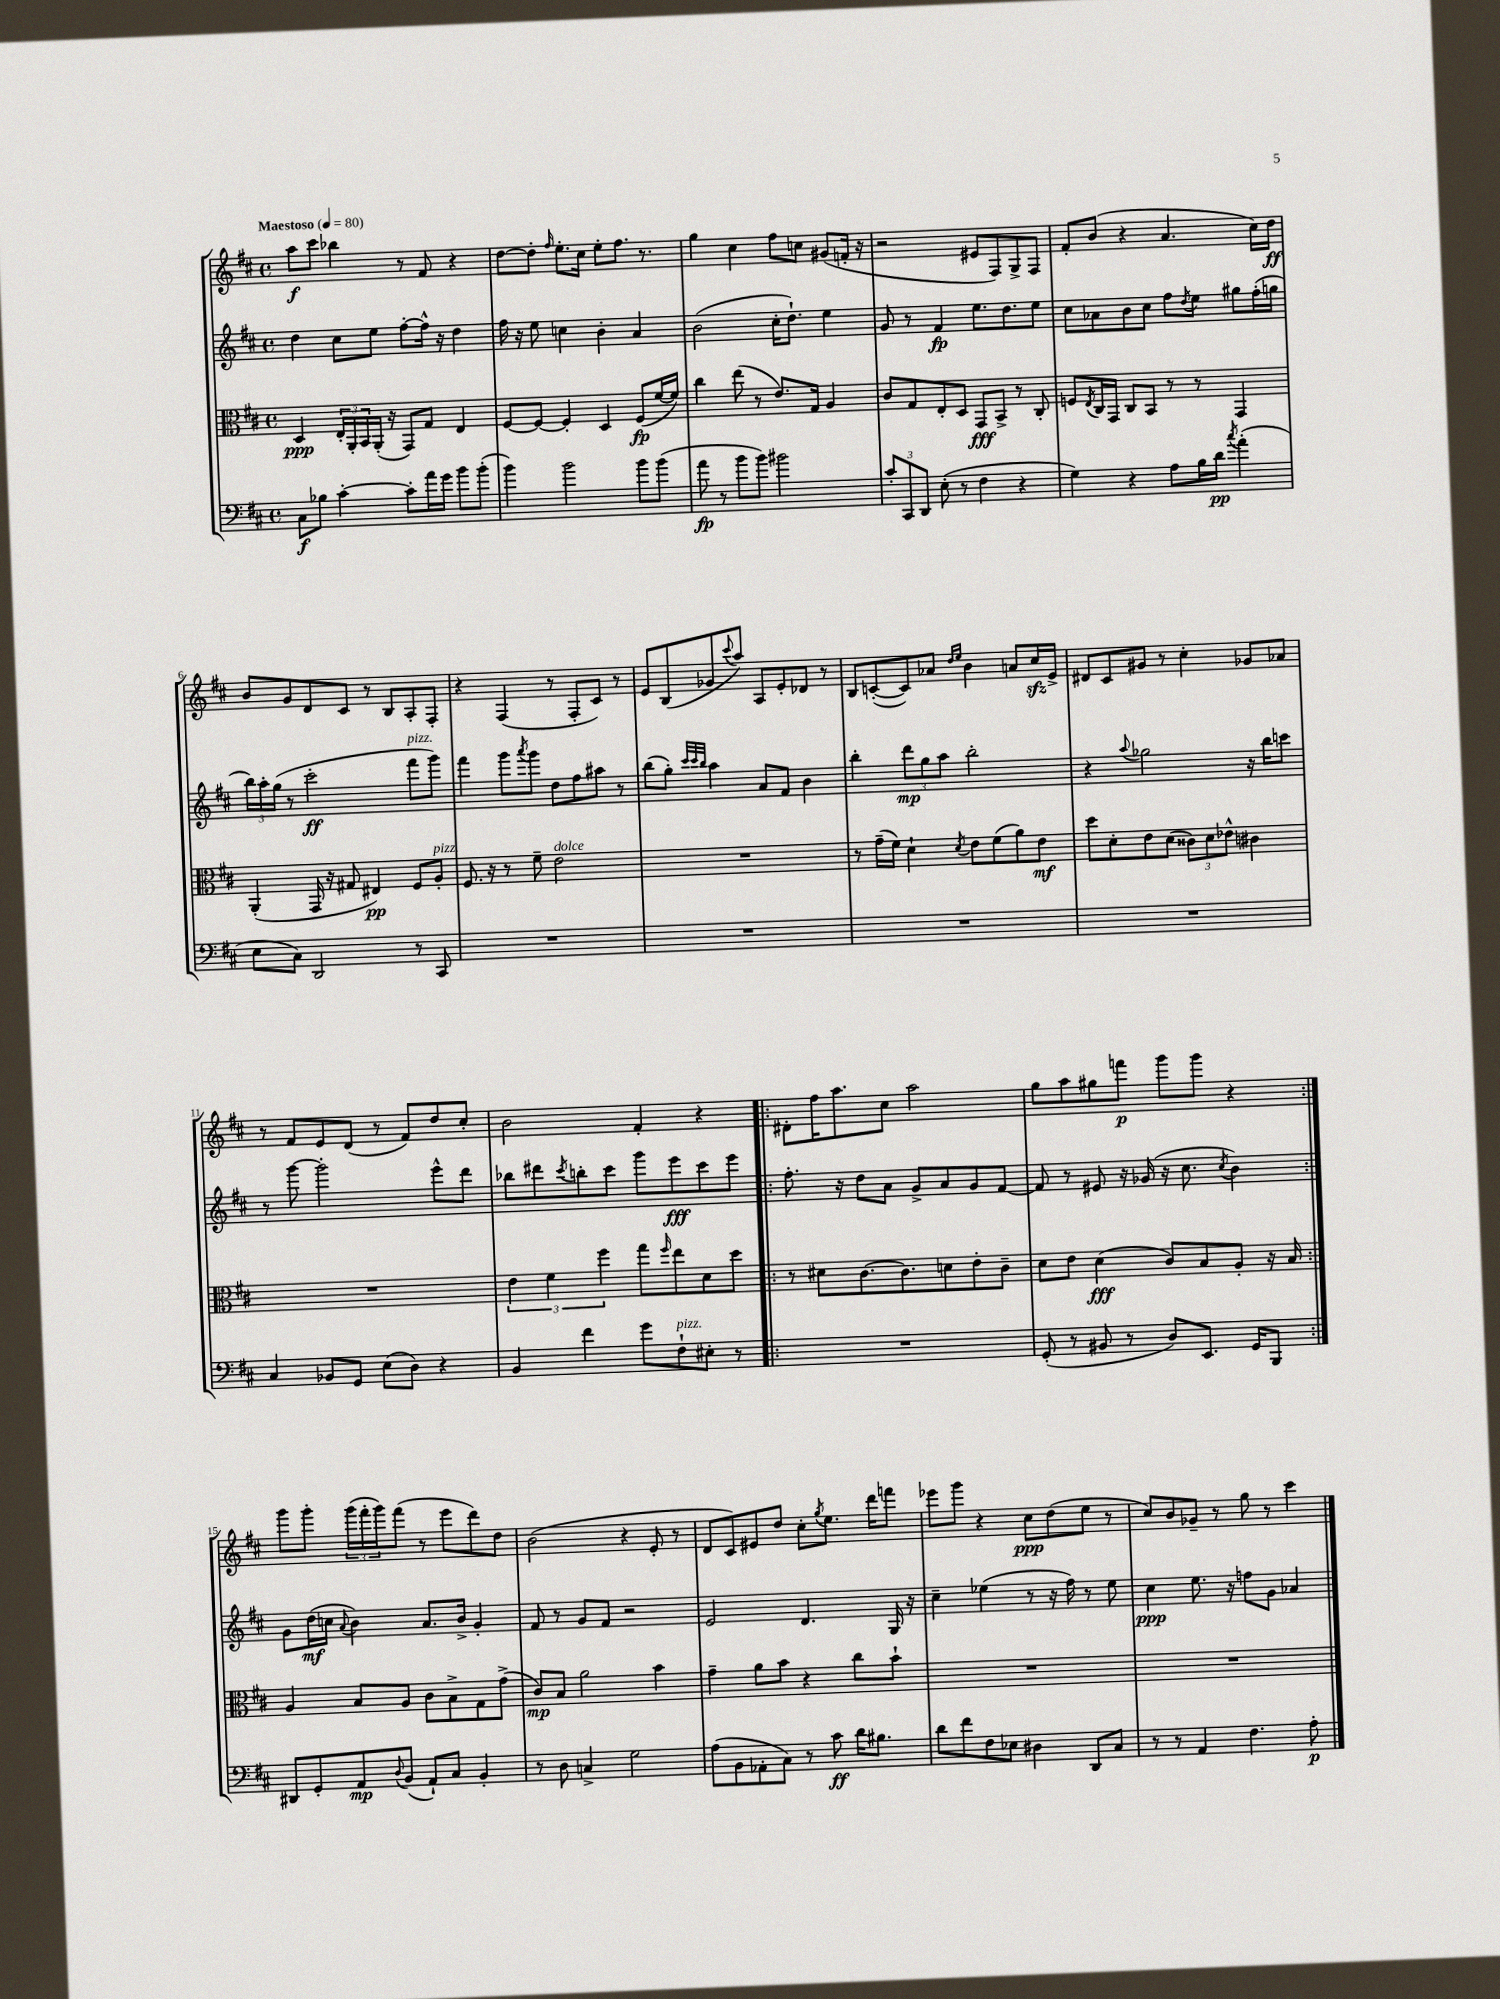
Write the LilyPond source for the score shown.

<<
\new StaffGroup <<
\new Staff = "s0" {
    \clef treble \key d \major \defaultTimeSignature \time 4/4 \tempo "Maestoso" 4 = 80
    a''8\f cis'''8 bes''4 r8 fis'8 r4 |
    d''8~ d''8-. \grace { fis''16 } e''8.-. cis''16 e''8-. fis''8. r8. |
    g''4 cis''4 fis''8 c''8 gis'8( f'16-. r16 |
    r2 eis'8 fis8) g8-> fis8 |
    fis'8-. b'8( r4 a'4. cis''16) d''16\ff |
    b'8 g'8 d'8 cis'8 r8 b8 a8-. fis8-. |
    r4 fis4( r8 fis8-. cis'8) r8 |
    e'8 b8( ges'8 \appoggiatura { cis'''8 } a''8) a8 e'8-. des'8 r8 |
    b8 c'8~-.( c'8) aes'8 \grace { d''16 e''16 } b'4 a'8 cis''16\sfz e'16-> |
    dis'8 cis'8 gis'8 r8 cis''4-. ges'8 aes'8 |
    r8 fis'8 e'8 d'8( r8 fis'8) d''8 cis''8-. |
    b'2 fis'4-. r4 |
    \repeat volta 2 { dis'8-. fis''16 a''8. cis''8 a''2 |
    g''8 a''8 gis''8 f'''8\p g'''8 g'''8 r4 | }
    g'''8 g'''8-. \tuplet 3/2 { g'''16( fis'''16-. g'''16) } fis'''8( r8 e'''8 d'''8) d''8 |
    b'2( r4 e'8-. r8 |
    d'8 cis'8) eis'8 d''8 cis''8-. \acciaccatura { g''8 } e''8. d'''16 f'''8 |
    ees'''8 g'''8 r4 cis''8\ppp d''8( e''8 r8 |
    cis''8) b'8 ges'8-- r8 g''8 r8 cis'''4 \bar "|." |
}
\new Staff = "s1" {
    \clef treble \key d \major \defaultTimeSignature \time 4/4
    d''4 cis''8 e''8 fis''8~-. fis''16-^ r16 d''4 |
    fis''16 r16 e''8 c''4 b'4-. a'4 |
    b'2( cis''16-. d''8.-!) e''4 |
    g'8 r8 fis'4\fp e''8. d''8. e''8 |
    cis''8 aes'8 b'8 cis''8 fis''8 \acciaccatura { d''8 } e''8 gis''8 fis''16-.( g''16 |
    \tuplet 3/2 { b''16) a''16-. g''16( } r8 cis'''2-.\ff fis'''8^\markup { \italic "pizz." } g'''8) |
    fis'''4 g'''8 \acciaccatura { a'''8 } g'''8 d''8 fis''8 ais''8 r8 |
    b''8( g''8-.) \grace { cis'''32 cis'''32 b''32 } a''4 a'8 fis'8 b'4 |
    b''4-. \tuplet 3/2 { d'''8\mp g''8 a''8 } b''2-. |
    r4 \appoggiatura { a''8 } ges''2 r16 b''16 c'''8 |
    r8 g'''8~ g'''2-. e'''8-^ d'''8 |
    bes''8 dis'''8 \acciaccatura { cis'''8 } b''8-. cis'''8 g'''8 e'''8\fff cis'''8 e'''8 |
    \repeat volta 2 { fis''8.-. r16 d''8 a'8 g'8-> a'8 g'8 fis'8~ |
    fis'8 r8 eis'8 r16 ges'16( r16 cis''8. \acciaccatura { cis''8 } b'4) | }
    g'8 d''16\mf( c''16 \appoggiatura { a'8 } b'4) a'8. b'16-> g'4-. |
    fis'8 r8 g'8 fis'8 r2 |
    e'2 d'4. g16 r16 |
    cis''4-- ees''4( r8 r16 fis''16) r8 ees''8 |
    cis''4\ppp e''8. r16 f''8 g'8 aes'4 \bar "|." |
}
\new Staff = "s2" {
    \clef alto \key d \major \defaultTimeSignature \time 4/4
    d4\ppp \tuplet 3/2 { e16-. a,16-. b,16 } a,16-.( r16 g,8) g8 e4 |
    fis8~ fis8~ fis4-. d4 fis8\fp( fis'16~ fis'16) |
    cis''4 e''8( r8 e'8.) g16 a4 |
    cis'8 g8 e8-. d8 g,8\fff b,8-> r8 cis8-. |
    f8 \acciaccatura { e8 } cis16 g,16 cis8 b,8 r8 r8 g,4 |
    a,4-.( g,16 r16 gis8 eis4\pp) fis8 a8-.^\markup { \italic "pizz." } |
    fis8. r16 r8 fis'8-- e'2^\markup { \italic "dolce" } |
    R1 |
    r8 g'16--( fis'16) d'4-! \acciaccatura { d'8 } e'8 fis'8( a'8) e'8\mf |
    d''8 d'8-. e'8 d'8( \tuplet 3/2 { cisis'8) d'8 ees'8-^ } cis'4 |
    R1 |
    \tuplet 3/2 { e'4 fis'4 fis''4 } g''8 \grace { fis''16 } e''8 d'8 d''8 |
    \repeat volta 2 { r8 dis'8 cis'8.~ cis'8. d'8 e'8-. cis'8-- |
    d'8 e'8 d'4\fff( cis'8) b8 a8-. r16 b16 | }
    a4 b8 a8 cis'8 b8-> g8 g'8->( |
    cis'8\mp) b8 a'2 b'4 |
    g'4-- a'8 b'8 r4 cis''8 b'8-! |
    R1 |
    R1 \bar "|." |
}
\new Staff = "s3" {
    \clef bass \key d \major \defaultTimeSignature \time 4/4
    cis8\f bes8 cis'4~-. cis'8-. a'16 g'16 b'8 b'8-.( |
    b'4) b'2 b'8 b'8( |
    a'8\fp r8 b'8 b'8) bis'2 |
    \tuplet 3/2 { cis'8-. cis,8 d,8 } e8-.( r8 fis4 r4 |
    g4) r4 a8 b16 d'16\pp \acciaccatura { cis''8 } a'4-.( |
    e8 cis8) d,2 r8 cis,8 |
    R1 |
    R1 |
    R1 |
    R1 |
    cis4 bes,8 g,8 e8( d8) r4 |
    b,4 fis'4 g'8 fis8-!^\markup { \italic "pizz." } eis8-. r8 |
    \repeat volta 2 { R1 |
    g,8-.( r8 bis,8 r8 d8) e,8. g,16 b,,8 | }
    dis,8 g,8-. a,8\mp \appoggiatura { d8 } b,8( a,8-!) cis8 b,4-. |
    r8 d8 c4-> g2 |
    a8( b,8 aes,8-. cis8) r8 cis'8\ff d'16 bis8. |
    d'8 fis'8 fis8 ees8 dis4 d,8 cis8 |
    r8 r8 a,4 fis4. a8-.\p \bar "|." |
}
>>
>>
